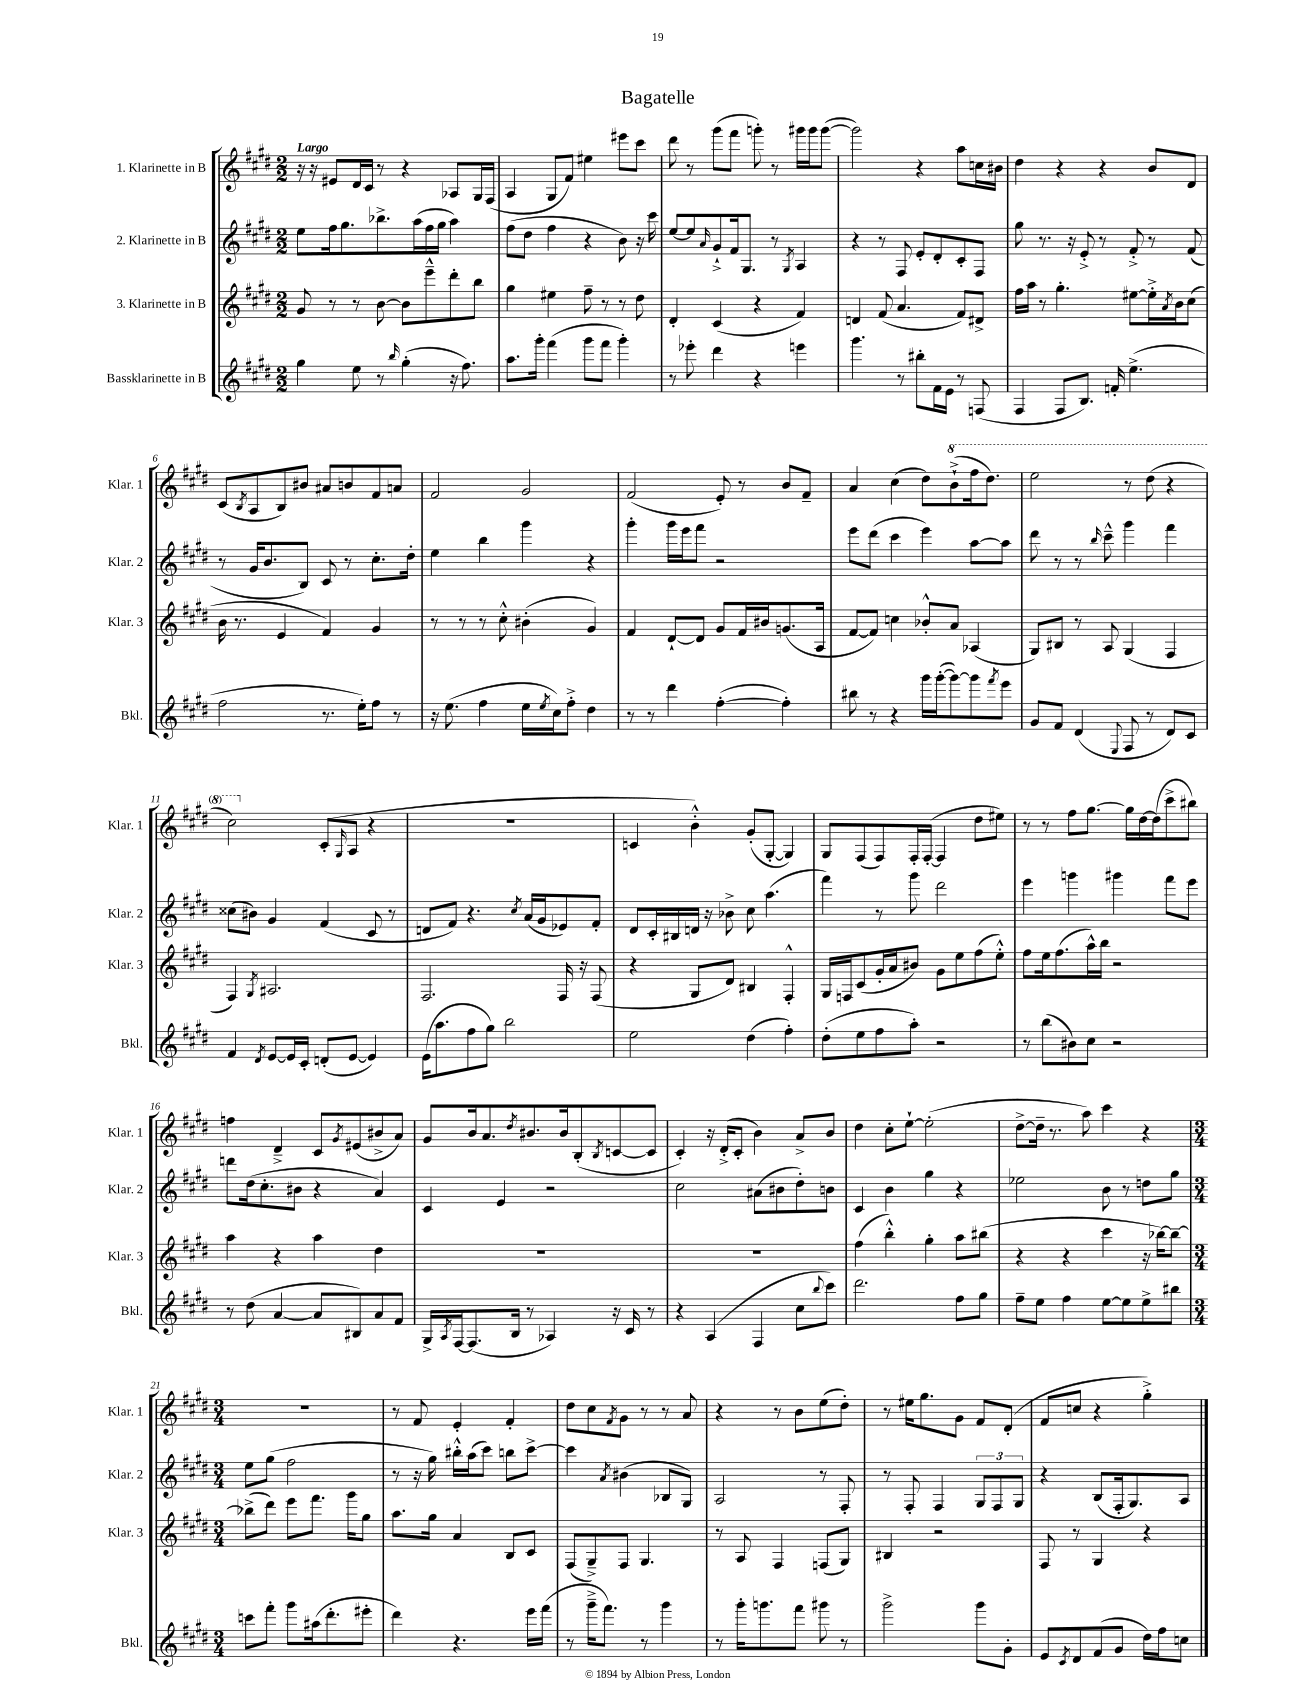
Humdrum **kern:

**kern	**kern	**kern	**kern
*part4	*part3	*part2	*part1
*staff4	*staff3	*staff2	*staff1
*I"Bassklarinette in B	*I"3. Klarinette in B	*I"2. Klarinette in B	*I"1. Klarinette in B
*I'Bkl.	*I'Klar. 3	*I'Klar. 2	*I'Klar. 1
*clefG2	*clefG2	*clefG2	*clefG2
*k[f#c#g#d#]	*k[f#c#g#d#]	*k[f#c#g#d#]	*k[f#c#g#d#]
*M2/2	*M2/2	*M2/2	*M2/2
=1	=1	=1	=1
!	!	!	!LO:TX:a:B:t=Largo
4gg#\	8g#/	8ee\L	16r
.	.	.	16r
.	8r	16ff#\k	8e#X/L
.	.	8.gg#\	.
8ee\	8r	.	16d#/L
.	.	.	16c#/JJ
8r	[8b\	8.bb-X^\	8r
16qqbb/	.	.	.
(4gg#'\	8b\L]	.	4r
.	.	(16aa\L	.
.	8eee~^^\	16ff#\	.
.	.	16gg#\JJ	.
16r	8ddd#'\	4aa\)	8A-X/L
8.ff#\)	.	.	.
.	8bb\J	.	16G#/L
.	.	.	(16F#/JJ
=2	=2	=2	=2
8.aa\L	4gg#\	(8ff#\L	4A/
.	.	8dd#\J	.
16ggg#'\Jk	.	.	.
(4fff#\	4ee#X\	4ff#\	8G#/L
.	.	.	8f#/J)
8ggg#\L	8ff#~\	4r	4ee#X\
8fff#\J	8r	.	.
4ggg#'\)	8r	8b\)	8eee#X\L
.	8dd#\	16r	8ccc#\J
.	.	16ccc#\	.
=3	=3	=3	=3
8r	4d#'/	[8ee/L	8ddd#\
8eee-X'\	.	8ee/]	8r
.	.	16qqa/	.
4ddd#\	(4c#/	8g#`^/	(8ggg#\L
.	.	16f#/k	8fff#\J
.	.	8.G#/J	.
4r	4r	.	8gggn'\)
.	.	8r	8r
.	.	8qG#/	.
4eeen\	4f#/)	4A/	16ggg#X\LL
.	.	.	16ggg#\J
.	.	.	([8ggg#\J
=4	=4	=4	=4
4.ggg#\	4dn/	4r	2ggg#\])
.	(8f#/	8r	.
8r	4.a/	8F#/	.
8bb#X'\L	.	8e'/L	4r
16f#\L	.	8d#'/	.
16e\JJ	.	.	.
8r	8f#/L)	8c#'/	8aa\L
(8Fn/	8d#X^/J	8F#/J	16ccn\L
.	.	.	16b#X\JJ
=5	=5	=5	=5
4F#/	16ff#\LL	8gg#\	4dd#\
.	16aa\JJ	.	.
.	8r	8.r	.
8F#/L	4.gg#'\	.	4r
.	.	16r	.
8.B/J)	.	8e'^/	.
.	.	8r	4r
16fn'/	.	.	.
(4.ee^\	[8ee#X\L	8f#'^/	.
.	16ee#'^\L]	8r	8b/L
.	8qa/	.	.
.	16b\J	.	.
.	(8cc#\J	(8f#/	8d#/J
!!LO:LB:g=z
=6	=6	=6	=6
2ff#\	16b\	8r	(8c#/L
.	8.r	.	.
.	.	.	8qB/
.	.	16g#/KL	8A/
.	.	8.b/	.
.	4e/	.	8B/)
.	.	8B/J)	8b#X/J
8.r	4f#/)	8c#/	8a#X/L
.	.	8r	8bn/
16ee'\KL)	.	.	.
8ff#\J	4g#/	8.cc#'\L	8f#/
8r	.	.	8an/J
.	.	16dd#'\Jk	.
=7	=7	=7	=7
16r	8r	4ee\	2f#/
(8.ee\	.	.	.
.	8r	.	.
4ff#\	8r	4bb\	.
.	8cc#'^^\	.	.
16ee\LL	(4b#X'\	4ggg#\	2g#/
8qee/	.	.	.
16cc#\J)	.	.	.
8ff#'^\J	.	.	.
4dd#\	4g#/)	4r	.
=8	=8	=8	=8
8r	4f#/	4ggg#'\	(2f#/
8r	.	.	.
4ddd#\	[8d#`/L	16ggg#\LL	.
.	.	16eee\J	.
.	8d#/J]	8fff#\J	.
([4ff#'\	8g#/L	2r	8e'/)
.	16f#/L	.	8r
.	16b#X/J	.	.
4ff#'\])	(8.gn/	.	8b/L
.	.	.	8f#~/J
.	16A/Jk	.	.
=9	=9	=9	=9
8bb#X\	[8f#/L	8eee\L	4a/
8r	8f#/J])	(8ddd#\J	.
4r	4ccn\	4ccc#\	(4cc#\
16ggg#\LL	8b-X'^^/L	4eee\)	8dd#\L)
([16ggg#'\J	.	.	.
*	*	*	*8va
8ggg#\_)	8a/J	.	(8bb`^\
8ggg#\]	(4A-X/	[8aa\L	16fff#\k
.	.	.	8.ddd#\J)
8qfff#/	.	.	.
8eee\J	.	8aa\J]	.
=10	=10	=10	=10
8g#/L	8G#/L)	8ddd#\	2eee\
8f#/J	8B#X/J	8r	.
(4d#/	8r	8r	.
.	.	16qqbb/	.
.	8A/	8ccc#~^^\	.
8qqE/	.	.	.
8F#/	(4G#/	4ggg#\	8r
8r	.	.	(8ddd#\
8d#/L)	4F#/	4fff#\	4r
8c#/J	.	.	.
!!LO:LB:g=z
=11	=11	=11	=11
4f#/	4F#/)	(8cc##X\L	2ccc#\)
.	.	8b#X\J)	.
8qd#/	8qG#/	.	.
[8e/L	2.A#X/	4g#/	.
16e/L]	.	.	.
16c#'/JJ	.	.	.
*	*	*	*X8va
(8dn'/L	.	(4f#/	(8c#'/L
.	.	.	16qqG#/
[8e/J	.	.	8A/J
4e/])	.	8c#/	4r
.	.	8r	.
=12	=12	=12	=12
(16e\KL	2.F#/	8dn/L	1r
8.aa\	.	.	.
.	.	8f#/J)	.
8ff#\	.	4.r	.
8gg#\J)	.	.	.
2bb\	.	.	.
.	.	8qcc#/	.
.	.	(16a/LL	.
.	.	16g#/J	.
.	16F#/	8e-X/)	.
.	16r	.	.
.	(8F#/	8f#'/J	.
=13	=13	=13	=13
2ee\	4r	8d#/L	4cn/
.	.	16c#'/L	.
.	.	16B#X/	.
.	8G#/L	16dn/JJ	4b'^^\)
.	.	16r	.
.	8d#/J)	8b-X^\	.
(4dd#\	4B#X/	8cc#\	(8g#'/L
.	.	(4.aa\	[8G#'/J
4ff#'\)	4F#'^^/	.	4G#/])
=14	=14	=14	=14
(8dd#'\L	16G#/LL	4fff#\)	8G#/L
.	16Fn/J	.	.
8ee\	(8c#/	.	(8F#/
8ff#\	16g#'/L	8r	8F#/)
.	16a/J	.	.
8aa'\J)	8b#X/J)	8ggg#\	16F#'/L
.	.	.	([16F#'/JJ
2r	8g#\L	2ddd#\	4F#/]
.	8ee\	.	.
.	(8ff#\	.	8dd#\L
.	8ee'^^\J)	.	8ee#X\J)
=15	=15	=15	=15
8r	8ff#\L	4eee\	8r
(8bb\L	16ee\k	.	8r
.	(8.ff#\	.	.
8b#X\)	.	4gggn\	8ff#\L
8cc#\J	16aa^^\L)	.	[8.gg#\J
.	16bb\JJ	.	.
2r	2r	4ggg#X\	.
.	.	.	16gg#\LL]
.	.	.	[16dd#\
.	.	.	(16dd#\J]
.	.	8fff#\L	8ccc#^\
.	.	8eee\J	8bb#X\J)
!!LO:LB:g=z
=16	=16	=16	=16
8r	4aa\	8dddn\L	4ffn\
(8dd#\	.	(16dd#\k	.
.	.	8.cc#'\	.
[4a/	4r	.	4d#~^/
.	.	8b#X\J	.
8a/L]	4aa\	4r	8c#/L
.	.	.	8qg#/
8B#X/)	.	.	(8e#X/
8a/	4dd#\	4a/)	8b#X^/
8f#/J	.	.	8a/J)
=17	=17	=17	=17
16G#^/LL	1r	4c#/	8g#/L
8qA/	.	.	.
[16F#/J	.	.	.
(8.F#/]	.	.	16b/k
.	.	.	8.a/
.	.	4e/	.
16B/Jk	.	.	.
.	.	.	8qdd#/
8r	.	.	8.b#X/
4A-X/)	.	2r	.
.	.	.	16b#/k
.	.	.	(8B'/
.	.	.	8qB/
16r	.	.	[8cn/
16c#/	.	.	.
8r	.	.	8c/J]
=18	=18	=18	=18
4r	1r	2cc#\	4c#'/)
(4A/	.	.	16r
.	.	.	(16d#'^/KL
.	.	.	8c#'/J
4F#/	.	(8a#X\L	4b\)
.	.	8b#X\	.
8cc#\L	.	8dd#'\)	8a^/L
8qqbb/	.	.	.
8ccc#\J)	.	8bn\J	8b/J
=19	=19	=19	=19
2.ddd#\	(4ff#\	4c#/	4dd#\
.	4bb'^^\)	4b\	8cc#'\L
.	.	.	[8ee`\J
.	4gg#'\	4gg#\	(2ee'\]
8ff#\L	8aa\L	4r	.
8gg#\J	(8bb#X\J	.	.
=20	=20	=20	=20
8ff#~\L	4r	2ee-X\	[8dd#^\L
8ee\J	.	.	16dd#~\Jk]
.	.	.	8.r
4ff#\	4r	.	.
.	.	.	8aa\)
[8ee\L	4ccc#\	8b\	4ccc#\
8ee\]	.	8r	.
8ee^\	16r	8ddn\L	4r
.	[16bb-X\KL)	.	.
8bb#X\J	8bb-~\J_	8gg#\J	.
!!LO:LB:g=z
=21	=21	=21	=21
*M3/4	*M3/4	*M3/4	*M3/4
8cccn\L	(8bb-X^\L]	8ee\L	2.r
8fff#'\J	8ddd#\J)	(8gg#\J	.
8ggg#\L	8eee\L	2ff#\	.
(16aa#X\k	8.fff#\J	.	.
8.ddd#'\	.	.	.
.	16ggg#\KL	.	.
8eee#X'\J	8gg#\J	.	.
=22	=22	=22	=22
4ddd#\)	8.aa\L	8r	8r
.	.	16r	8f#/
.	16gg#\Jk	16gg#\)	.
4.r	4a/	16bb#X'^^\LL	4e'/
.	.	(16aa\J	.
.	.	8ccc#\J)	.
.	8B/L	8bbn\L	4f#'/
16eee\LL	8c#/J	[8ccc#^\J	.
(16fff#\JJ	.	.	.
=23	=23	=23	=23
8r	(8F#/L	4ccc#\]	8dd#\L
16ggg#~^\KL	8G#~^/)	.	8cc#\
8.fff#\J)	.	.	.
.	.	8qa/	8qf#/
.	8F#/J	(4b#X\	8g#\J
8r	4.G#/	.	8r
4ggg#\	.	8B-X/L	8r
.	.	8G#/J)	8a/
=24	=24	=24	=24
8r	8r	2A/	4r
16ggg#'\KL	8A/	.	.
8.gggn\	.	.	.
.	4F#/	.	8r
8fff#\J	.	.	8b\L
8ggg#X\	(8Fn/L	8r	(8ee\
8r	8G#/J)	8F#'/	8dd#'\J)
=25	=25	=25	=25
2ggg#^\	4B#X/	8r	8r
.	.	8F#'/	16ee#X\KL
.	.	.	8.gg#\
.	2r	4F#/	.
.	.	.	8g#\J
8ggg#\L	.	12G#/L	8f#/L
.	.	12F#/	.
8g#'\J	.	.	(8d#'/J
.	.	12G#/J	.
=26	=26	=26	=26
8e/L	8F#/	4r	8f#/L
8qc#/	.	.	.
8d#/	8r	.	8ccn/J
(8f#/	4G#/	(8B/L	4r
8g#/J	.	16F#'/k	.
.	.	8.G#/)	.
16dd#\LL)	4r	.	4gg#'^\)
16ff#\J	.	.	.
8ccn\J	.	8A/J	.
==	==	==	==
*-	*-	*-	*-
